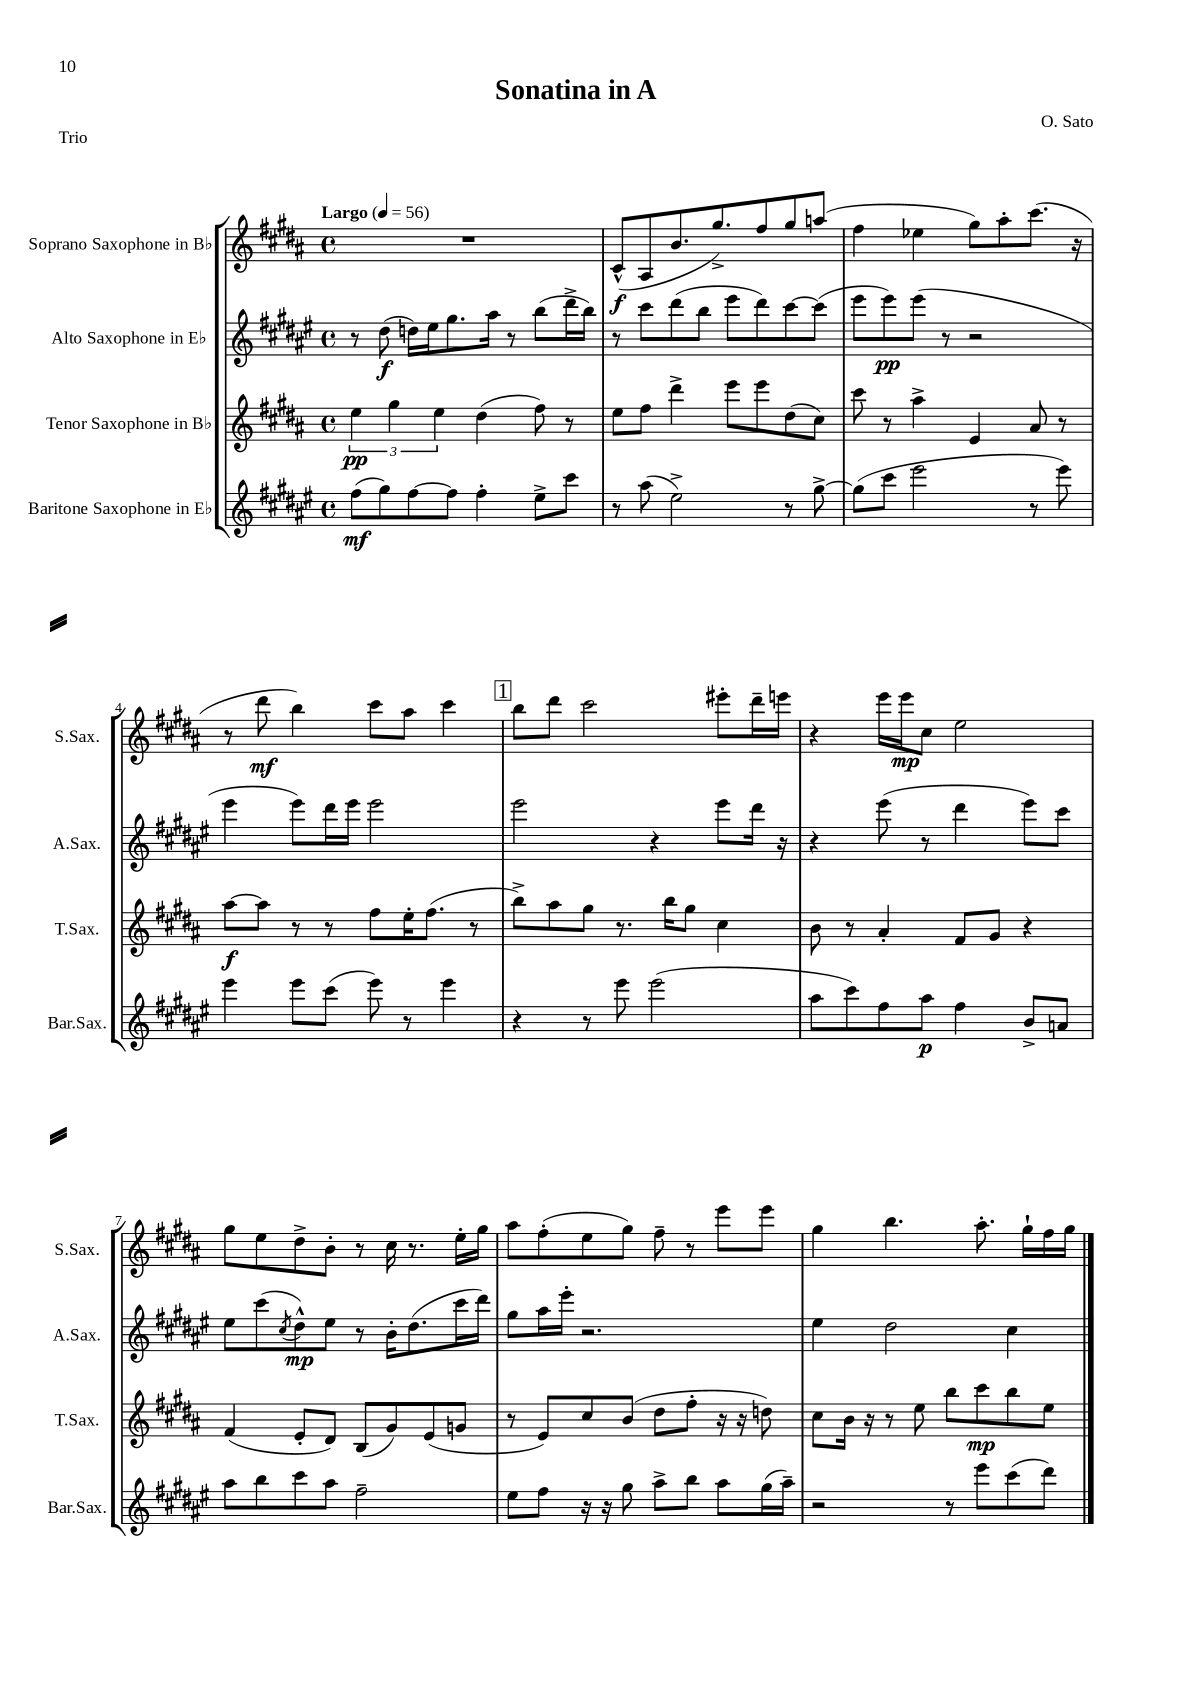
\header { title = "Sonatina in A" composer = "O. Sato" piece = "Trio" }
<<
\new StaffGroup <<
\new Staff = "s0" \with { instrumentName = "Soprano Saxophone in Bb" shortInstrumentName = "S.Sax." } {
    \clef treble \key b \major \defaultTimeSignature \time 4/4 \tempo "Largo" 4 = 56
    R1 |
    cis'8-^\f( ais8 b'8. gis''8.->) fis''8 gis''8 a''8( |
    fis''4 ees''4 gis''8) ais''8-. cis'''8.( r16 |
    r8 dis'''8\mf b''4) cis'''8 ais''8 cis'''4 |
    \mark \markup { \box "1" } b''8 dis'''8 cis'''2 eis'''8-. dis'''16-- e'''16 |
    r4 e'''16 e'''16\mp cis''8 e''2 |
    gis''8 e''8 dis''8-> b'8-. r8 cis''16 r8. e''16-. gis''16 |
    ais''8 fis''8-.( e''8 gis''8) fis''8-- r8 e'''8 e'''8 |
    gis''4 b''4. ais''8.-. gis''16-! fis''16 gis''16 \bar "|." |
}
\new Staff = "s1" \with { instrumentName = "Alto Saxophone in Eb" shortInstrumentName = "A.Sax." } {
    \clef treble \key fis \major \defaultTimeSignature \time 4/4
    r8 dis''8\f( d''16) eis''16 gis''8. ais''16 r8 b''8( dis'''16-> b''16) |
    r8 cis'''8 dis'''8( b''8 eis'''8 dis'''8) cis'''8~ cis'''8( |
    eis'''8 eis'''8\pp) eis'''8( r8 r2 |
    eis'''4 eis'''8) dis'''16 eis'''16 eis'''2 |
    \mark \markup { \box "1" } eis'''2 r4 eis'''8 dis'''16 r16 |
    r4 eis'''8( r8 dis'''4 eis'''8) cis'''8 |
    eis''8 cis'''8( \acciaccatura { cis''8 } dis''8-^\mp) eis''8 r8 b'16-. dis''8.( cis'''16 dis'''16) |
    gis''8 ais''16 eis'''16-. r2. |
    eis''4 dis''2 cis''4 \bar "|." |
}
\new Staff = "s2" \with { instrumentName = "Tenor Saxophone in Bb" shortInstrumentName = "T.Sax." } {
    \clef treble \key b \major \defaultTimeSignature \time 4/4
    \tuplet 3/2 { e''4\pp gis''4 e''4 } dis''4( fis''8) r8 |
    e''8 fis''8 dis'''4-> e'''8 e'''8 dis''8( cis''8) |
    cis'''8 r8 ais''4-> e'4 ais'8 r8 |
    ais''8~\f ais''8 r8 r8 fis''8 e''16-. fis''8.( r8 |
    \mark \markup { \box "1" } b''8->) ais''8 gis''8 r8. b''16 gis''8 cis''4 |
    b'8 r8 ais'4-. fis'8 gis'8 r4 |
    fis'4( e'8-. dis'8) b8( gis'8) e'8( g'8 |
    r8 e'8) cis''8 b'8( dis''8 fis''8-. r16 r16 d''8) |
    cis''8 b'16 r16 r8 e''8 b''8 cis'''8\mp b''8 e''8 \bar "|." |
}
\new Staff = "s3" \with { instrumentName = "Baritone Saxophone in Eb" shortInstrumentName = "Bar.Sax." } {
    \clef treble \key fis \major \defaultTimeSignature \time 4/4
    fis''8\mf( gis''8) fis''8~ fis''8 fis''4-. eis''8-> cis'''8 |
    r8 ais''8( eis''2->) r8 gis''8~-> |
    gis''8( cis'''8 eis'''2 r8 eis'''8) |
    eis'''4 eis'''8 cis'''8( eis'''8) r8 eis'''4 |
    \mark \markup { \box "1" } r4 r8 eis'''8 eis'''2( |
    ais''8 cis'''8) fis''8 ais''8\p fis''4 b'8-> a'8 |
    ais''8 b''8 cis'''8 ais''8 fis''2-- |
    eis''8 fis''8 r16 r16 gis''8 ais''8-> b''8 ais''8 gis''16( ais''16--) |
    r2 r8 eis'''8 cis'''8( dis'''8) \bar "|." |
}
>>
>>
